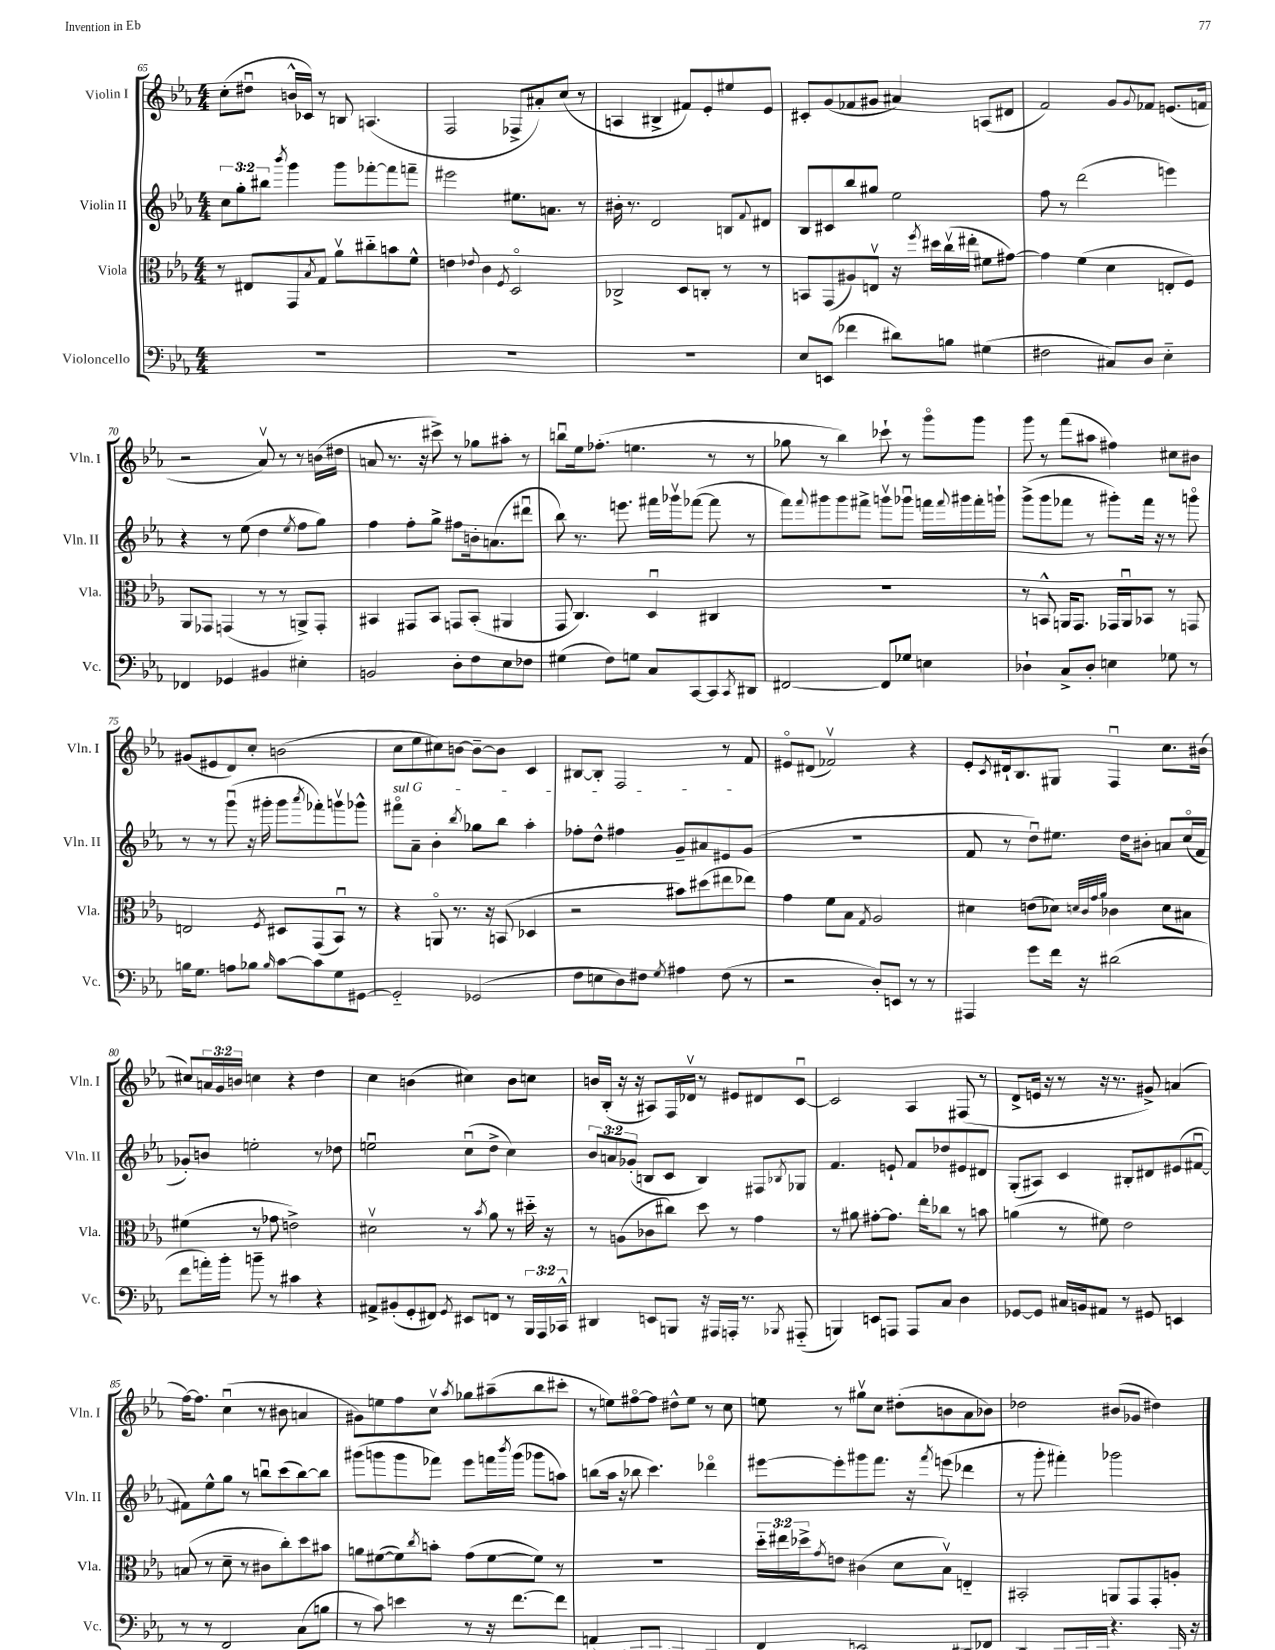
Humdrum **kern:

**kern	**kern	**kern	**kern
*staff4	*staff3	*staff2	*staff1
*clefF4	*clefC3	*clefG2	*clefG2
*k[b-e-a-]	*k[b-e-a-]	*k[b-e-a-]	*k[b-e-a-]
*M4/4	*M4/4	*M4/4	*M4/4
1r	8r	12cc\L	(8cc'\L
.	.	12gg'\	.
.	8E#/L	.	8dd#u\J
.	.	12bb#\J	.
.	.	8qbbb-/	.
.	8GG/	4ggg\	16b^^/LL
.	.	.	16c-/JJ)
.	8qB-/	.	.
.	8G/J	.	8r
.	8a-v\L	8ggg\L	8B/
.	8cc#'~\	[8fff-'\	(4.A/
.	8b\	8fff-\]	.
.	8f^^\J	8fff~\J	.
=	=	=	=
1r	4e\	2eee#\	2F/
.	8qqe-/	.	.
.	4c\	.	.
.	8qF/	.	.
.	2Do/	8.ee#\L	8F-^/L
.	.	.	8a#'/)
.	.	8.a\J	.
.	.	.	(8cc/J
.	.	8r	8r
=	=	=	=
1r	2C-^/	16b#'\	4A/
.	.	8.r	.
.	.	2d/	4B#^/
.	8D/L	.	8f#/L)
.	8C'/J	.	8e-'/
.	8r	8B/L	8ee#/
.	.	8qqf/	.
.	8r	8d#/J	8e-/J
=	=	=	=
8E-/L	8BB/L	8B-/L	8c#'/L
(8EE/J	(8GG/	8c#/	(8g/
4f-\	8A#/)	8bb-/	8f-/
.	8Ev/J	8gg#/J	8g#/J
8d#\L)	16r	2ee-\	4a#/)
.	8qff/	.	.
.	16dd#\LL	.	.
8B\J	(16ccv\	.	.
.	16ee#'\JJ	.	.
(4G#\	8f#\L	.	(8A/L
.	[8g#\J)	.	8d#/J
=	=	=	=
2F#\	4g#\]	8ff\	2f/)
.	.	8r	.
.	(4f\	(2ddd\	.
8C#/L)	4d\	.	8g/L
.	.	.	8qqg/
8D/J	.	.	8f-/J
4E-'~\	8E'/L	4eee\)	(8.e/L
.	8F/J)	.	.
.	.	.	16f/Jk
=	=	=	=
4FF-/	8AA-/L	4r	2r
.	8GG-/J	.	.
4GG-/	(4GG/	8r	.
.	.	(8ee-\	.
4BB#/	8r	4dd\	8a-v/)
.	8r	.	8r
.	.	8qee-/	.
4E#'\	8AA^/L)	8ff\L	8r
.	8GG'/J	8gg\J)	(16b\LL
.	.	.	16dd#\JJ
=	=	=	=
2BB/	4BB#/	4ff\	8a/
.	.	.	8.r
.	8GG#/L	8ff'\L	.
.	.	.	16r
.	8BB#/J	8gg^\J	8ccc#^\)
8D'\L	8GG/L	8ff#\L	8r
8F\	(8BB#'/J	16b'\k	8gg-\L
.	.	(8.a\	.
8E-\	4AA#/	.	8aa#'\J
8F-\J	.	8ddd#u\J	8r
=	=	=	=
(4G#\	8GG/	8bb-\)	8bbu\L
.	4.C/)	8.r	16ee-\k
.	.	.	(8.ff-'\J
8F\L)	.	.	.
.	.	8.eee\	.
8G\J	.	.	4.ee\
8C/L	4Du/	16fff#\LL	.
.	.	16ggg-v\J	.
[8CC/	.	([8fff-\J	.
8CC/]	4C#/	8fff-\]	8r
8qCC/	.	.	.
8DD#/J	.	8r	8r
=	=	=	=
[2FF#/	1r	8fff\L)	8gg-\
.	.	8qqfff/	.
.	.	8ggg#\	8r
.	.	8ggg#\	4bb-\)
.	.	8fff#^\J	.
8FF#/]L	.	8gggv\L	8ccc-`\
8G-/J	.	8ggg-u\J	8r
4E\	.	16fff\LL	8gggo\L
.	.	8qqfff/	.
.	.	16ggg#\	.
.	.	16fff'\	8ggg\J
.	.	16ggg`\JJ	.
=	=	=	=
4D-`\	8r	(8ggg^\L	8ggg\
.	8BB^^/	8ggg\	8r
8C^/L	16AA/LK	8fff-\J	(8fff\L
.	8.GG/J	.	.
8D-'/J	.	8r	8aa#\J
4E\	16GG-/LL	8ggg#'\L)	4ff#\)
.	16AAu/J	.	.
.	8BB-/J	16fff-\Jk	.
.	.	16r	.
8G-\	8r	8r	8cc#\L
8r	8GG/	8gggo\	8b#\J
=	=	=	=
16B\LK	2E/	8r	(8g#/L
8.G\J	.	.	.
.	.	8r	8e#/
8A\L	.	(8gggu\	8d/)
8B-\J	.	16r	8cc'/J
.	.	16ggg#'\	.
16qqB-/	8qF/	.	.
[8c\L	8D#/L	8ggg#\L	(2b\
.	.	8qaaa-/	.
8c\]	(8GG/	8fff-'\)	.
8G\	8BB-u/J)	8gggv\	.
[8GG#\J	8r	8ggg-^^\J	.
=	=	=	=
2GG#'~/]	4r	8fff#o\L	8cc\L
.	.	8a-~\J	8ee-\
.	8AAo/	4b-'\	8cc#\)
.	8.r	.	[8b\J
.	.	8qbb-/	.
(2GG-/	.	8gg-\L	8b~\_L
.	16r	.	.
.	(8BB/	8bb-\J	8b\]J
.	4D-/	4aa-'\	4c/
=	=	=	=
8F\L	2r	8ff-'\L	[8B#/L
8E\	.	8dd^^\J	8B#'/]J
8D\)	.	4ff#\	2F/
8F#\J	.	.	.
8qG/	.	.	.
4A#\	8b#\L)	8g~/L	.
.	(8dd#\	8a#/	.
(8F#\	8ee#\	8e#/	8r
8r	8ee-\J)	(8g/J	8f/
=	=	=	=
2r	4g\	1r	8e#o/L
.	.	.	(8d#/J
.	8f\L	.	2f-v/)
.	8B-\J	.	.
.	8qG/	.	.
8D'/L)	2A-/	.	.
8EE/J	.	.	.
8r	.	.	4r
8r	.	.	.
=	=	=	=
4AAA#/	4d#\	8f/	8e-'/L
.	.	.	8qc/
.	.	8r	16d#`/k
.	.	.	8.B-/
8g\L	(8e\L	8ddu\L)	.
16f\Jk	8d-\J)	8.ee#\J	8G#/J
16r	.	.	.
.	32qqd/LLL	.	.
.	32qqc/	.	.
.	32qqg/	.	.
.	32qqa-/JJJ	.	.
(2d#\	4c-\	.	4Fu/
.	.	16dd\LK	.
.	.	8b#'\J	.
.	8d\L	8a/L	8.cc\L
.	8B#\J	(16cco/L	.
.	.	16f/JJ	(16b#\Jk
=	=	=	=
8f\L	(4f#\	8g-'/L)	8cc#/L)
16a'\L)	.	8b/J	24a/L
.	.	.	24g/
16b-'\JJ	.	.	.
.	.	.	24b/JJ
8b~\	8r	2ee'\	4cc\
8r	8g-\	.	.
4c#\	2e^\)	.	4r
4r	.	8r	4dd\
.	.	8dd-\	.
=	=	=	=
8AA#^/L	2d#v\	2eeu\	4cc\
(8BB#'/	.	.	.
8GG'/	.	.	(4b\
8FF#/J)	.	.	.
8qGG/	.	.	.
8EE#/L	8r	(8ccu\L	4cc#\)
.	8qb-/	.	.
8FF/J	8a-\	8dd^\J	.
8r	8r	4cc\)	8b\L
24BBB-/LL	16dd#'~\	.	8cc\J
24AAA-/	.	.	.
.	16r	.	.
24CC-^^/JJ	.	.	.
=	=	=	=
4DD#/	8r	12b-/L	16b/LL
.	.	.	(16B-'/JJ
.	.	12a/	.
.	(8A\L	.	16r
.	.	(12g-'/J	.
.	.	.	16r
8EE/L	8c-\	8B/L	8A#/L)
8BBB/J	8cc#\J)	8c/J	16F/L
.	.	.	16d-v/JJ
16r	8dd\	4B/)	8r
16AAA#/LL	.	.	.
16AAA'/JJ	8r	.	8e#/L
8.r	.	.	.
.	4g\	8F#/L	8d#/
8qBBB-/	.	8qB-/	.
(8AAA#'~/	.	8G-/J	[8cu/J
=	=	=	=
4BBB/)	8r	4.f/	2c/]
.	8a#\	.	.
8EE/L	[8g#'\L	.	.
8AAA/J	8.g#\]J	8e`/	.
8AAA/L	.	8f/L	4A-/
.	16ee-'\LK	.	.
8C/J	8cc-\J	8dd-/	.
4D\	8r	8e#/	(8F#/
.	8b\	8d#/J	8r
=	=	=	=
[8GG-/L	(4a\	(8G'/L	8d^/L
8GG-/]J	.	8A#/J)	16e/Jk
.	.	.	16r
16C#/LL	8r	4c/	8r
16BB/J	.	.	.
8AA#/J	8f#\)	.	16r
.	.	.	8.r
8r	2e-\	8B#'/L	.
8GG#/	.	8d#/	8g#^/)
4EE/	.	(8e#/	(4a/
.	.	[8f#u/J	.
=	=	=	=
8r	(8B/	8f#\]L)	[16ff\LK)
.	.	.	8.ff\]J
8r	8r	8ee-^^\	.
2FF/	8d~\	8gg\J	(4ccu\
.	8r	8r	.
.	8c#\L	8bbu\L	8r
.	8cc'\)	(8ccc\	8b#\
(8C\L	8dd\	[8bb\)	4a/
8B\J	8b#\J	8bb\]J	.
=	=	=	=
8r	8a\L	(8ggg#\L	8g#\L)
8c\)	([8f#\	8ggg\	8ee\
4e\	8f#\])	8ggg\	8ff\
.	8qcc/	.	.
.	8b'\J	8fff-\J)	8ccv\J
.	.	.	8qaa-/
8r	(8g\L	8eee-\L	8gg-\L
16r	[8f#\	16fff\L	(8aa#~\
.	.	8qbbb-/	.
[8.f\L	.	(16ggg\JJ	.
.	8f#\]J)	8ggg-\L	8bb-\
8f\]J	8r	8aa\J)	8ccc#'\J
=	=	=	=
(4AA/	1r	(8bb\L	8r
.	.	16aa-\Jk	8ee\L)
.	.	16r	.
[8BBB/L	.	8bb-\	[8ff#o\
8BBB/]J	.	4.ccc\)	8ff#\]J
4BBB#/)	.	.	8dd#^^\L
.	.	.	8ee\J
4DD^/	.	4ddd-o\	8r
.	.	.	8cc\
=	=	=	=
(4FF/	24dd'~\LL	[8eee#\L	8ee\
.	24ee#\	.	.
.	24dd-^\J	.	.
.	8qg/	.	.
.	8e\J	8eee#'\]	8r
2EE/	(4c#\	8ggg#\	8gg#v\L
.	.	8.fff\J	8cc\J
.	8d\L	.	(8dd#'\L
.	.	16r	.
.	.	8qfff/	.
.	8B-v\J)	(8eee\	8b\
8DD#/L	4E'~/	4ddd-\	8a-\
8FF-/J)	.	.	8b-\J)
=	=	=	=
4DD/	2BB#'/	8r	2dd-\
.	.	8ggg'\	.
8AAA/L	.	4fff#'\)	.
16AAA#/L	.	.	.
16AAA'/JJ	.	.	.
4.r	8AA/L	2ggg-\	(8b#/L
.	8GG/	.	8g-/J
.	8GG'/	.	4dd#\)
16BBB-/	8A'/J	.	.
16r	.	.	.
==	==	==	==
*-	*-	*-	*-
